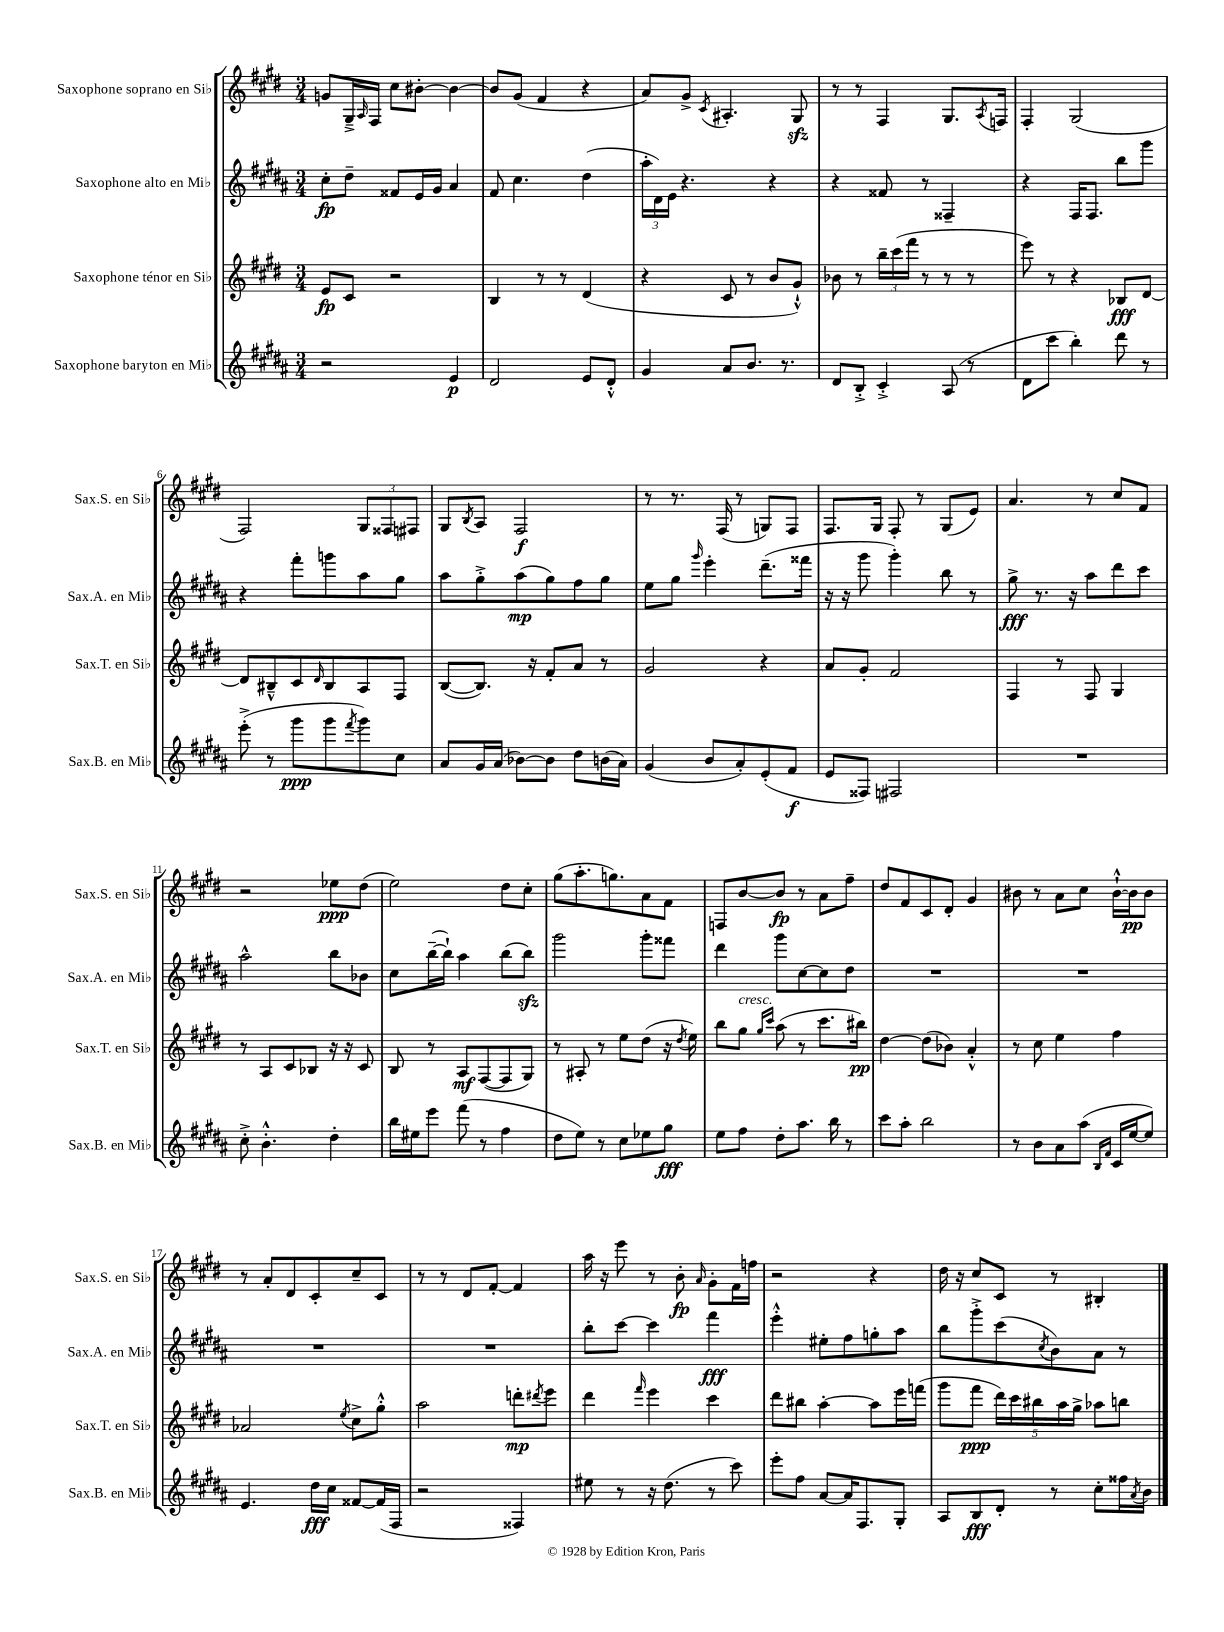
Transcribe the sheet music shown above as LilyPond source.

<<
\new StaffGroup <<
\new Staff = "s0" \with { instrumentName = "Saxophone soprano en Sib" shortInstrumentName = "Sax.S. en Sib" } {
    \clef treble \key e \major \numericTimeSignature \time 3/4
    g'8 gis16---> \grace { a16 } fis16 cis''8 bis'8~-. bis'4~ |
    bis'8 gis'8( fis'4 r4 |
    a'8) gis'8-> \acciaccatura { cis'8 } ais4.-. gis8\sfz |
    r8 r8 fis4 gis8. \acciaccatura { a8 } f16 |
    fis4-. gis2( |
    fis2) \tuplet 3/2 { gis8 fisis8 fis8 } |
    gis8 \acciaccatura { b8 } a8 fis2\f |
    r8 r8. fis16( r8 g8) fis8 |
    fis8. gis16 fis8-. r8 gis8( e'8) |
    a'4. r8 cis''8 fis'8 |
    r2 ees''8\ppp dis''8( |
    e''2) dis''8 cis''8-. |
    gis''8( a''8.-. g''8.) a'8 fis'8 |
    f8 b'8~ b'8\fp r8 a'8 fis''8-- |
    dis''8 fis'8 cis'8 dis'8-. gis'4 |
    bis'8 r8 a'8 cis''8 bis'16~-!-^ bis'16\pp bis'8 |
    r8 a'8-. dis'8 cis'8-. cis''8-- cis'8 |
    r8 r8 dis'8 fis'8~-. fis'4 |
    a''16 r16 e'''8 r8 b'8-.\fp \grace { a'16 } gis'8-. fis'16 f''16 |
    r2 r4 |
    dis''16 r16 cis''8 cis'8 r8 bis4-. \bar "|." |
}
\new Staff = "s1" \with { instrumentName = "Saxophone alto en Mib" shortInstrumentName = "Sax.A. en Mib" } {
    \clef treble \key b \major \numericTimeSignature \time 3/4
    cis''8-.\fp dis''8-- fisis'8 e'16 gis'16 ais'4 |
    fis'8 cis''4. dis''4( |
    \tuplet 3/2 { ais''16-. dis'16) e'16 } r4. r4 |
    r4 fisis'8 r8 fisis4-- |
    r4 fis16 fis8. b''8 gis'''8 |
    r4 fis'''8-. g'''8 ais''8 gis''8 |
    ais''8 gis''8-.-> ais''8\mp( gis''8) fis''8 gis''8 |
    e''8 gis''8 \grace { gis'''16 } e'''4-. dis'''8.--( fisis'''16 |
    r16 r16 gis'''8 gis'''4-.) b''8 r8 |
    gis''8->\fff r8. r16 ais''8 dis'''8 cis'''8 |
    ais''2-^ b''8 bes'8 |
    cis''8 b''16~--( b''16-!) ais''4 b''8( b''8\sfz) |
    gis'''2 gis'''8-. fisis'''8 |
    dis'''4 gis'''8 cis''8~ cis''8 dis''8 |
    R2. |
    R2. |
    R2. |
    R2. |
    b''8-. cis'''8~ cis'''4 fis'''4\fff |
    e'''4-.-^ eis''8-. fis''8 g''8-. ais''8 |
    b''8 gis'''8-.-> cis'''8( \acciaccatura { cis''8 } b'8) ais'8 r8 \bar "|." |
}
\new Staff = "s2" \with { instrumentName = "Saxophone ténor en Sib" shortInstrumentName = "Sax.T. en Sib" } {
    \clef treble \key e \major \numericTimeSignature \time 3/4
    e'8\fp cis'8 r2 |
    b4 r8 r8 dis'4( |
    r4 cis'8 r8 b'8 gis'8-!-^) |
    bes'8 r8 \tuplet 3/2 { b''16-- cis'''16( fis'''16 } r8 r8 r8 |
    e'''8) r8 r4 bes8\fff dis'8~ |
    dis'8 bis8---^ cis'8 \grace { dis'16 } bis8 a8 fis8 |
    b8~( b8.) r16 fis'8-. a'8 r8 |
    gis'2 r4 |
    a'8 gis'8-. fis'2 |
    fis4 r8 fis8 gis4 |
    r8 a8 cis'8 bes8 r16 r16 cis'8 |
    b8 r8 a8\mf fis8~( fis8 gis8) |
    r8 ais8-. r8 e''8 dis''8( r16 \acciaccatura { dis''8 } e''16) |
    b''8 gis''8^\markup { \italic "cresc." } \grace { gis''16 cis'''16 } a''8( r8 cis'''8. bis''16\pp) |
    dis''4~ dis''8( bes'8) a'4-.-^ |
    r8 cis''8 e''4 fis''4 |
    aes'2 \acciaccatura { e''8 } cis''8-> gis''8-.-^ |
    a''2 d'''8-.\mp \acciaccatura { dis'''8 } e'''8 |
    dis'''4 \grace { fis'''16 } e'''4 cis'''4 |
    dis'''8 bis''8 a''4~-. a''8 e'''16 f'''16( |
    gis'''8 fis'''8\ppp \tuplet 5/4 { dis'''16) cis'''16 bis''16 a''16 gis''16-> } aes''8 b''8 \bar "|." |
}
\new Staff = "s3" \with { instrumentName = "Saxophone baryton en Mib" shortInstrumentName = "Sax.B. en Mib" } {
    \clef treble \key b \major \numericTimeSignature \time 3/4
    r2 e'4\p |
    dis'2 e'8 dis'8-.-^ |
    gis'4 ais'8 b'8. r8. |
    dis'8 b8-.-> cis'4-.-> ais8( r8 |
    dis'8 cis'''8 b''4-.) dis'''8 r8 |
    e'''8-.->( r8 gis'''8\ppp gis'''8 \acciaccatura { fis'''8 } gis'''8) cis''8 |
    ais'8 gis'16 ais'16( bes'8~) bes'8 dis''8 b'16( ais'16) |
    gis'4( b'8 ais'8-.) e'8-.( fis'8\f |
    e'8 fisis8) fis2 |
    R2. |
    cis''8-.-> b'4.-.-^ dis''4-. |
    b''16 eis''16 e'''8 fis'''8( r8 fis''4 |
    dis''8 e''8) r8 cis''8 ees''8 gis''8\fff |
    e''8 fis''8 dis''8-. ais''8. b''16 r8 |
    cis'''8 ais''8-. b''2 |
    r8 b'8 ais'8 ais''8( \grace { b16 fis'16 } cis'16 e''16~ e''8) |
    e'4. dis''16\fff cis''16 fisis'8~ fisis'16( fis16 |
    r2 fisis4) |
    eis''8 r8 r16 dis''8.( r8 cis'''8) |
    e'''8-. fis''8 ais'8~ ais'16 fis8. gis8-. |
    ais8 b8\fff dis'8-. r8 cis''8-. fisis''16 \acciaccatura { ais'8 } b'16 \bar "|." |
}
>>
>>
